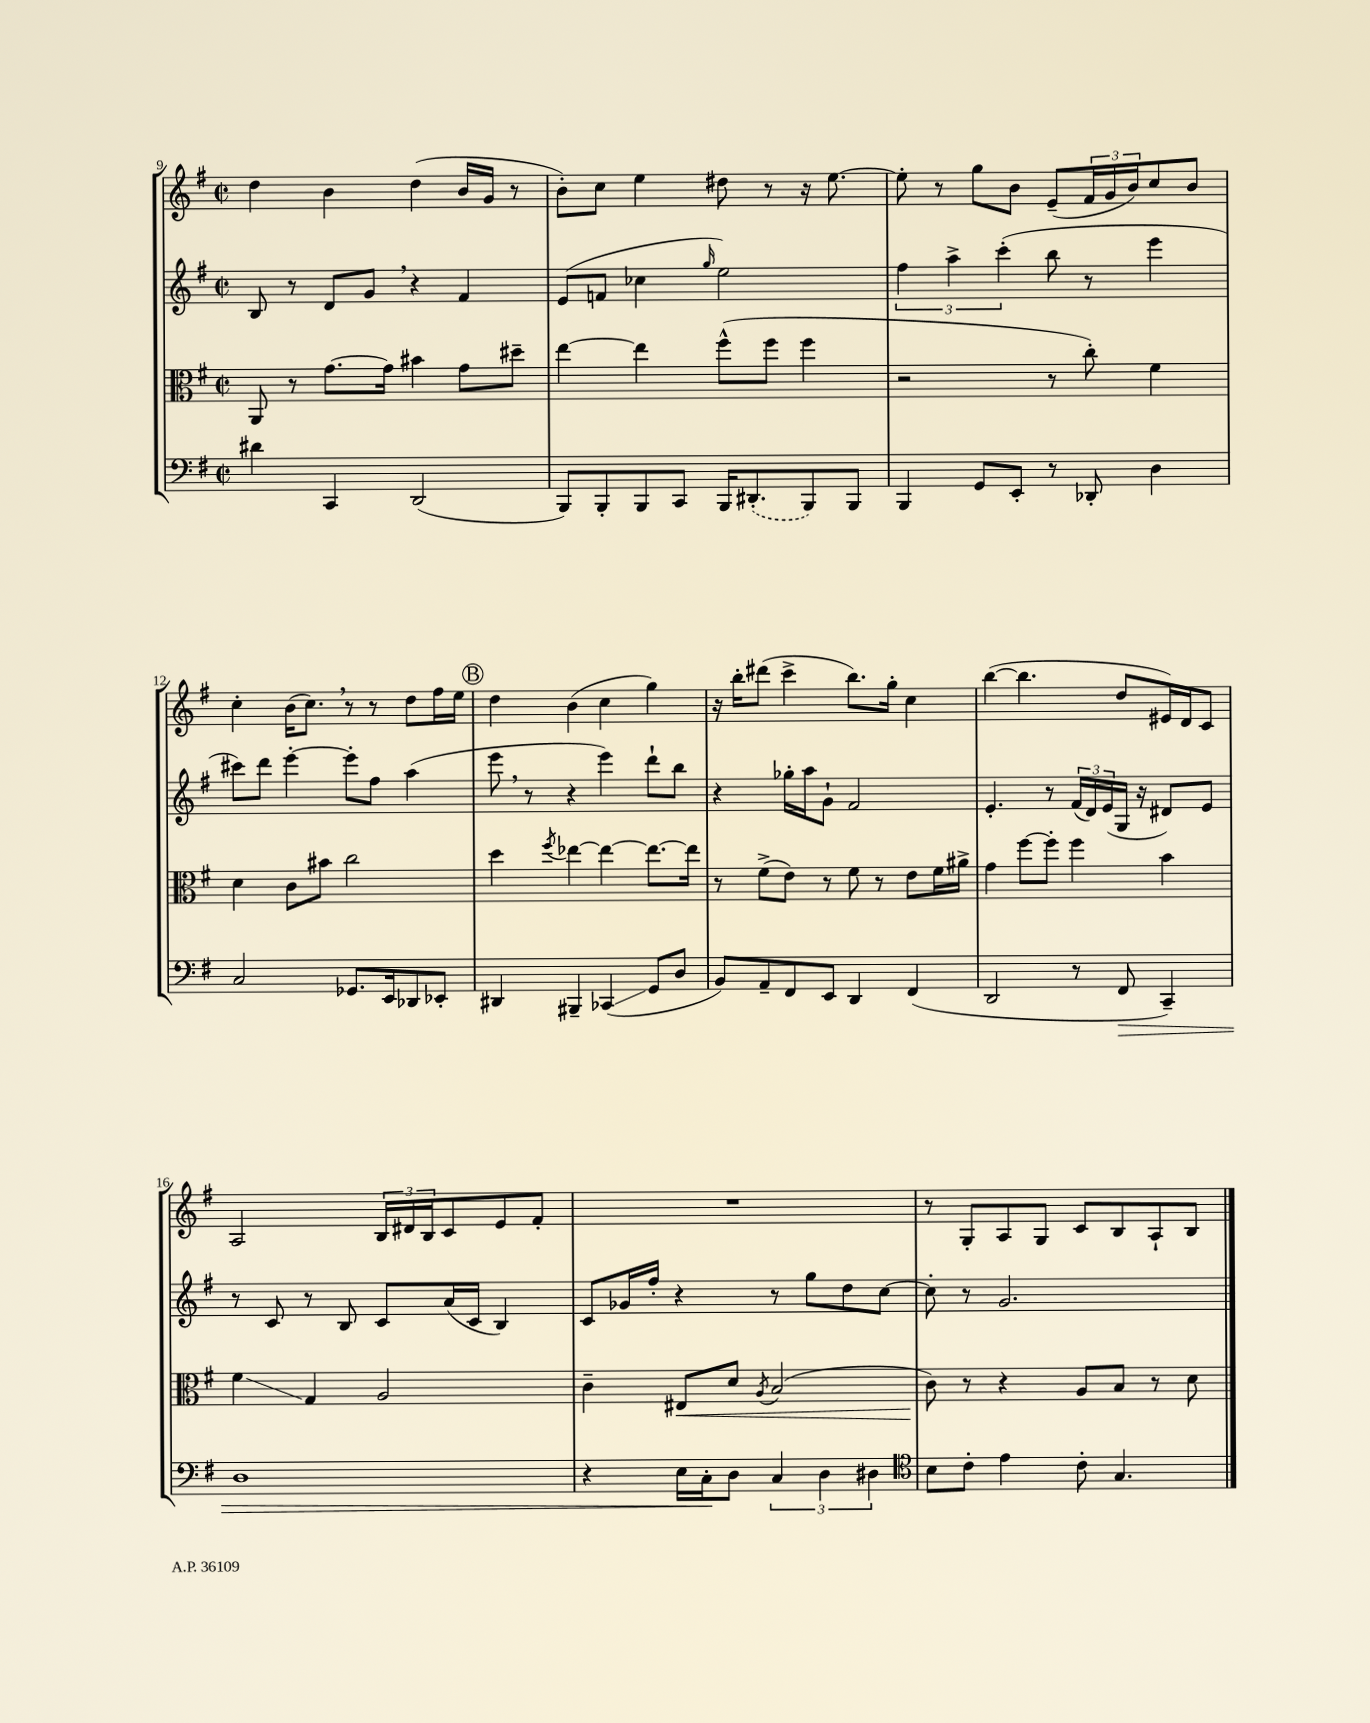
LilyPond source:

<<
\new StaffGroup <<
\new Staff = "s0" {
    \clef treble \key g \major \defaultTimeSignature \time 2/2
    d''4 b'4 d''4( b'16 g'16 r8 |
    b'8-.) c''8 e''4 dis''8 r8 r16 e''8.~ |
    e''8-. r8 g''8 b'8 e'8--( \tuplet 3/2 { fis'16 g'16 b'16) } c''8 b'8 |
    c''4-. b'16( c''8.) \breathe r8 r8 d''8 fis''16 e''16 |
    \mark \markup { \circle "B" } d''4 b'4( c''4 g''4) |
    r16 b''16-. dis'''8( c'''4-> b''8.) g''16-. c''4 |
    b''4~( b''4. d''8 eis'16) d'16 c'8 |
    a2 \tuplet 3/2 { b16 dis'16 b16 } c'8 e'8 fis'8-. |
    R1 |
    r8 g8-. a8 g8 c'8 b8 a8-! b8 \bar "|." |
}
\new Staff = "s1" {
    \clef treble \key g \major \defaultTimeSignature \time 2/2
    b8 r8 d'8 g'8 \breathe r4 fis'4 |
    e'8( f'8 ces''4 \grace { g''16 } e''2) |
    \tuplet 3/2 { fis''4 a''4-> c'''4-.( } b''8 r8 e'''4 |
    cis'''8) d'''8 e'''4~-. e'''8-. fis''8 a''4( |
    \mark \markup { \circle "B" } e'''8 \breathe r8 r4 e'''4) d'''8-! b''8 |
    r4 ges''16-. a''16 g'8-! fis'2 |
    e'4.-. r8 \tuplet 3/2 { fis'16( d'16) e'16( } g16 r16 dis'8) e'8 |
    r8 c'8 r8 b8 c'8 a'16( c'16 b4) |
    c'8 ges'16 fis''16-. r4 r8 g''8 d''8 c''8~ |
    c''8-. r8 g'2. \bar "|." |
}
\new Staff = "s2" {
    \clef alto \key g \major \defaultTimeSignature \time 2/2
    a,8 r8 g'8.~ g'16 bis'4 g'8 dis''8-- |
    e''4~ e''4 fis''8-^( fis''8 fis''4 |
    r2 r8 c''8-.) fis'4 |
    d'4 c'8 bis'8 c''2 |
    \mark \markup { \circle "B" } d''4 \acciaccatura { fis''8 } ees''4~ ees''4~ ees''8.~ ees''16 |
    r8 fis'8->( e'8) r8 fis'8 r8 e'8 fis'16 ais'16-> |
    g'4 fis''8~ fis''8-. fis''4 b'4 |
    fis'4\glissando g4 a2 |
    c'4-- eis8\< d'8 \acciaccatura { a8 } b2( |
    c'8\!) r8 r4 a8 b8 r8 d'8 \bar "|." |
}
\new Staff = "s3" {
    \clef bass \key g \major \defaultTimeSignature \time 2/2
    dis'4 c,4 d,2( |
    b,,8) b,,8-. b,,8 c,8 b,,16 \once \slurDashed dis,8.-.( b,,8) b,,8 |
    b,,4 g,8 e,8-. r8 des,8-. d4 |
    c2 ges,8. e,16 des,8 ees,8-. |
    \mark \markup { \circle "B" } dis,4 bis,,4-- ces,4\glissando( g,8 d8 |
    b,8) a,8-- fis,8 e,8 d,4 fis,4( |
    d,2 r8 fis,8\> c,4--) |
    d1 |
    r4 e16 c16-.\! d8 \tuplet 3/2 { c4 d4 dis4 } |
    \clef tenor b8 c'8-. e'4 c'8-. g4. \bar "|." |
}
>>
>>
\layout { \context { \Score currentBarNumber = #9 } }
